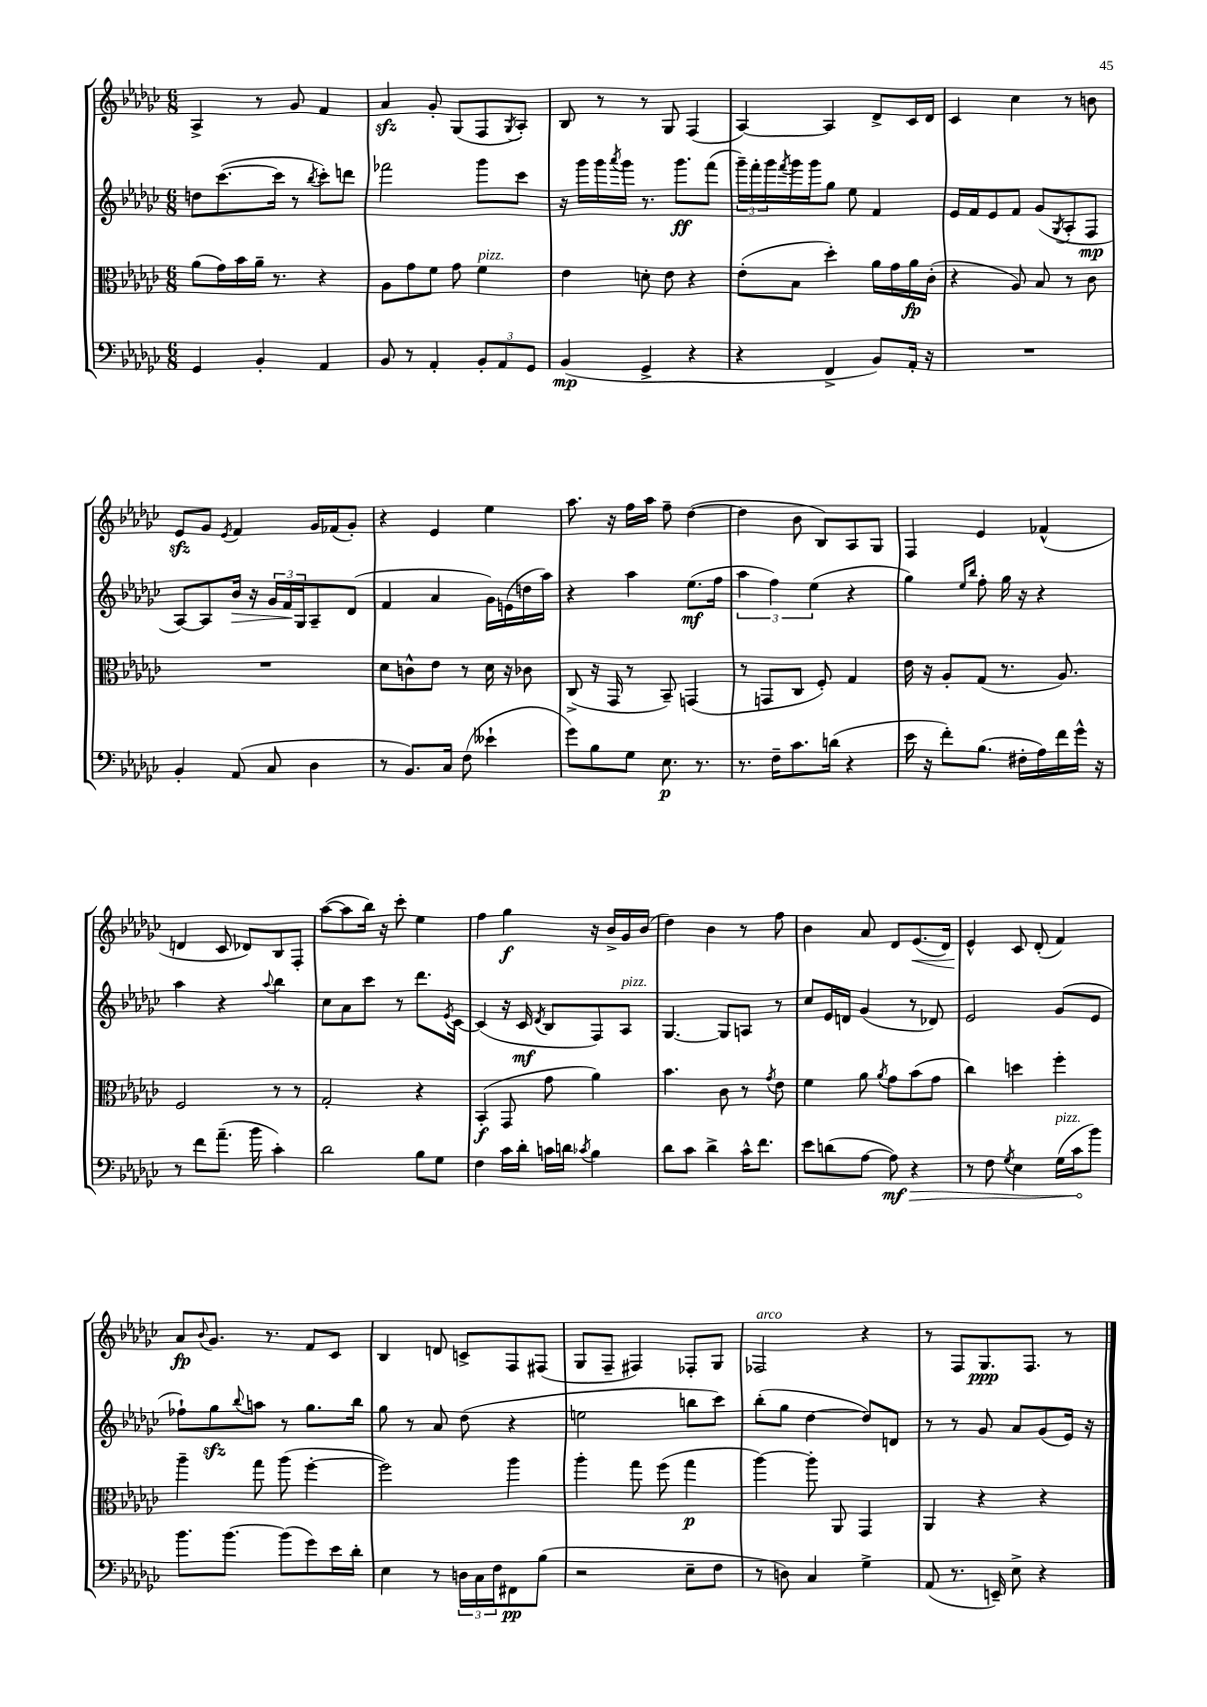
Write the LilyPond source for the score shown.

<<
\new StaffGroup <<
\new Staff = "s0" {
    \clef treble \key ges \major \numericTimeSignature \time 6/8
    aes4-> r8 ges'8 f'4 |
    aes'4\sfz ges'8-. ges8( f8 \acciaccatura { ges8 } aes8-.) |
    bes8 r8 r8 ges8 f4( |
    aes4~) aes4 des'8-> ces'16 des'16 |
    ces'4 ces''4 r8 b'8 |
    ees'8\sfz ges'8 \acciaccatura { ees'8 } f'4 ges'16 fes'16( ges'8-.) |
    r4 ees'4 ees''4 |
    aes''8. r16 f''16 aes''16 f''8-- des''4~( |
    des''4 bes'8 bes8) aes8 ges8 |
    f4 ees'4 fes'4-^( |
    d'4 ces'8 des'8) bes8 f8-. |
    aes''8~( aes''8 bes''16) r16 ces'''8-. ees''4 |
    f''4 ges''4\f r16 bes'16-> ges'16 bes'16( |
    des''4) bes'4 r8 f''8 |
    bes'4 aes'8 des'8 ees'8.\<( des'16) |
    ees'4-^\! ces'8 des'8-.( f'4) |
    aes'8\fp \appoggiatura { bes'8 } ges'8. r8. f'8 ces'8 |
    bes4 d'8 c'8-> f8 fis8( |
    ges8 f8-- fis4) fes8-. ges8 |
    fes2^\markup { \italic "arco" } r4 |
    r8 f8 ges8.\ppp f8. r8 \bar "|." |
}
\new Staff = "s1" {
    \clef treble \key ges \major \numericTimeSignature \time 6/8
    d''8 ces'''8.~( ces'''16 r8 \acciaccatura { bes''8 } ces'''8-.) d'''8 |
    fes'''2 ges'''8 ces'''8 |
    r16 ges'''16 ges'''16 \acciaccatura { aes'''8 } ges'''16 r8. ges'''8.\ff f'''8( |
    \tuplet 3/2 { ges'''16--) f'''16-. ges'''16 } \acciaccatura { f'''8 } ges'''16 ges'''16 ges''8 ees''8 f'4 |
    ees'16 f'16 ees'8 f'8 ges'8( \acciaccatura { ges8 } aes8-. f8\mp |
    aes8~) aes8 bes'16\> r16 \tuplet 3/2 { ges'16 f'16\! ges16 } aes8-- des'8( |
    f'4 aes'4 ges'16) e'16( d''16 aes''16) |
    r4 aes''4 ees''8.\mf( f''16 |
    \tuplet 3/2 { aes''4 f''4) ees''4( } r4 |
    ges''4) \grace { ees''16 bes''16 } f''8-. ges''16 r16 r4 |
    aes''4 r4 \appoggiatura { aes''8 } bes''4 |
    ces''8 aes'8 ces'''8 r8 des'''8. \acciaccatura { ees'8 } ces'16~ |
    ces'4( r16 ces'16\mf \acciaccatura { des'8 } bes8 f8) aes8^\markup { \italic "pizz." } |
    ges4.~ ges8 a8 r8 |
    ces''8 ees'16 d'16 ges'4( r8 des'8) |
    ees'2 ges'8( ees'8 |
    fes''8-!) ges''8\sfz \appoggiatura { bes''8 } a''8 r8 ges''8. bes''16 |
    ges''8 r8 aes'8 des''8( r4 |
    e''2 b''8 ces'''8) |
    bes''8-.( ges''8 des''4~ des''8) d'8 |
    r8 r8 ges'8 aes'8 ges'8( ees'16) r16 \bar "|." |
}
\new Staff = "s2" {
    \clef alto \key ges \major \numericTimeSignature \time 6/8
    aes'8( ges'16) bes'16 aes'16-- r8. r4 |
    aes8 ges'8 f'8 ges'8 f'4^\markup { \italic "pizz." } |
    ees'4 d'8-. ees'8 r4 |
    ees'8-.( bes8 des''4-.) aes'16 ges'16 aes'16\fp ces'16-.( |
    r4 aes8) bes8 r8 ces'8 |
    R2. |
    des'8 c'8-^ ees'8 r8 des'16 r16 ces'8 |
    ces8->( r16 ges,16 r8 bes,8--) g,4( |
    r8 g,8 ces8 f8-.) ges4 |
    ees'16 r16 aes8-. ges8( r8. aes8.) |
    f2 r8 r8 |
    ges2-. r4 |
    bes,4-.\f( ges,8 ges'8 aes'4) |
    bes'4. ces'8 r8 \acciaccatura { ges'8 } ees'8 |
    f'4 aes'8 \acciaccatura { aes'8 } ges'8 bes'8( ges'8 |
    ces''4) d''4 f''4-. |
    aes''4-- ges''8 aes''8( f''4~-. |
    f''2) aes''4 |
    aes''4-. ges''8 f''8( ges''4\p |
    aes''4~) aes''8-. aes,8 ges,4 |
    aes,4 r4 r4 \bar "|." |
}
\new Staff = "s3" {
    \clef bass \key ges \major \numericTimeSignature \time 6/8
    ges,4 bes,4-. aes,4 |
    bes,8 r8 aes,4-. \tuplet 3/2 { bes,8-. aes,8 ges,8 } |
    bes,4\mp( ges,4-> r4 |
    r4 f,4-> bes,8) aes,16-. r16 |
    R2. |
    bes,4-. aes,8( ces8 des4 |
    r8 bes,8.) ces16 f8( eeses'4-! |
    ges'8) bes8 ges8 ees8.\p r8. |
    r8. f16-- ces'8. d'16( r4 |
    ees'16 r16 f'8-.) bes8.( fis16-. aes16) f'16 ges'16-^ r16 |
    r8 f'8 aes'8.--( bes'16 ces'4-.) |
    des'2 bes8 ges8 |
    f4 ces'16 des'16-. c'16 d'16 \acciaccatura { ces'8 } bes4 |
    des'8 ces'8 des'4-> ces'16-^ f'8. |
    ees'8 d'8( aes8~ \once \override Hairpin.circled-tip = ##t aes8\mf\>) r4 |
    r8 f8 \acciaccatura { ges8 } ees4 ges16^\markup { \italic "pizz." }( ces'16\! bes'8) |
    bes'8. bes'8.~ bes'8( ges'8) ees'16 des'16-. |
    ees4 r8 \tuplet 3/2 { d16 ces16 f16 } fis,8\pp bes8( |
    r2 ees8-- f8 |
    r8 d8) ces4 ges4-> |
    aes,8( r8. e,16--) ees8-> r4 \bar "|." |
}
>>
>>
\layout { \context { \Score \remove "Bar_number_engraver" } }
